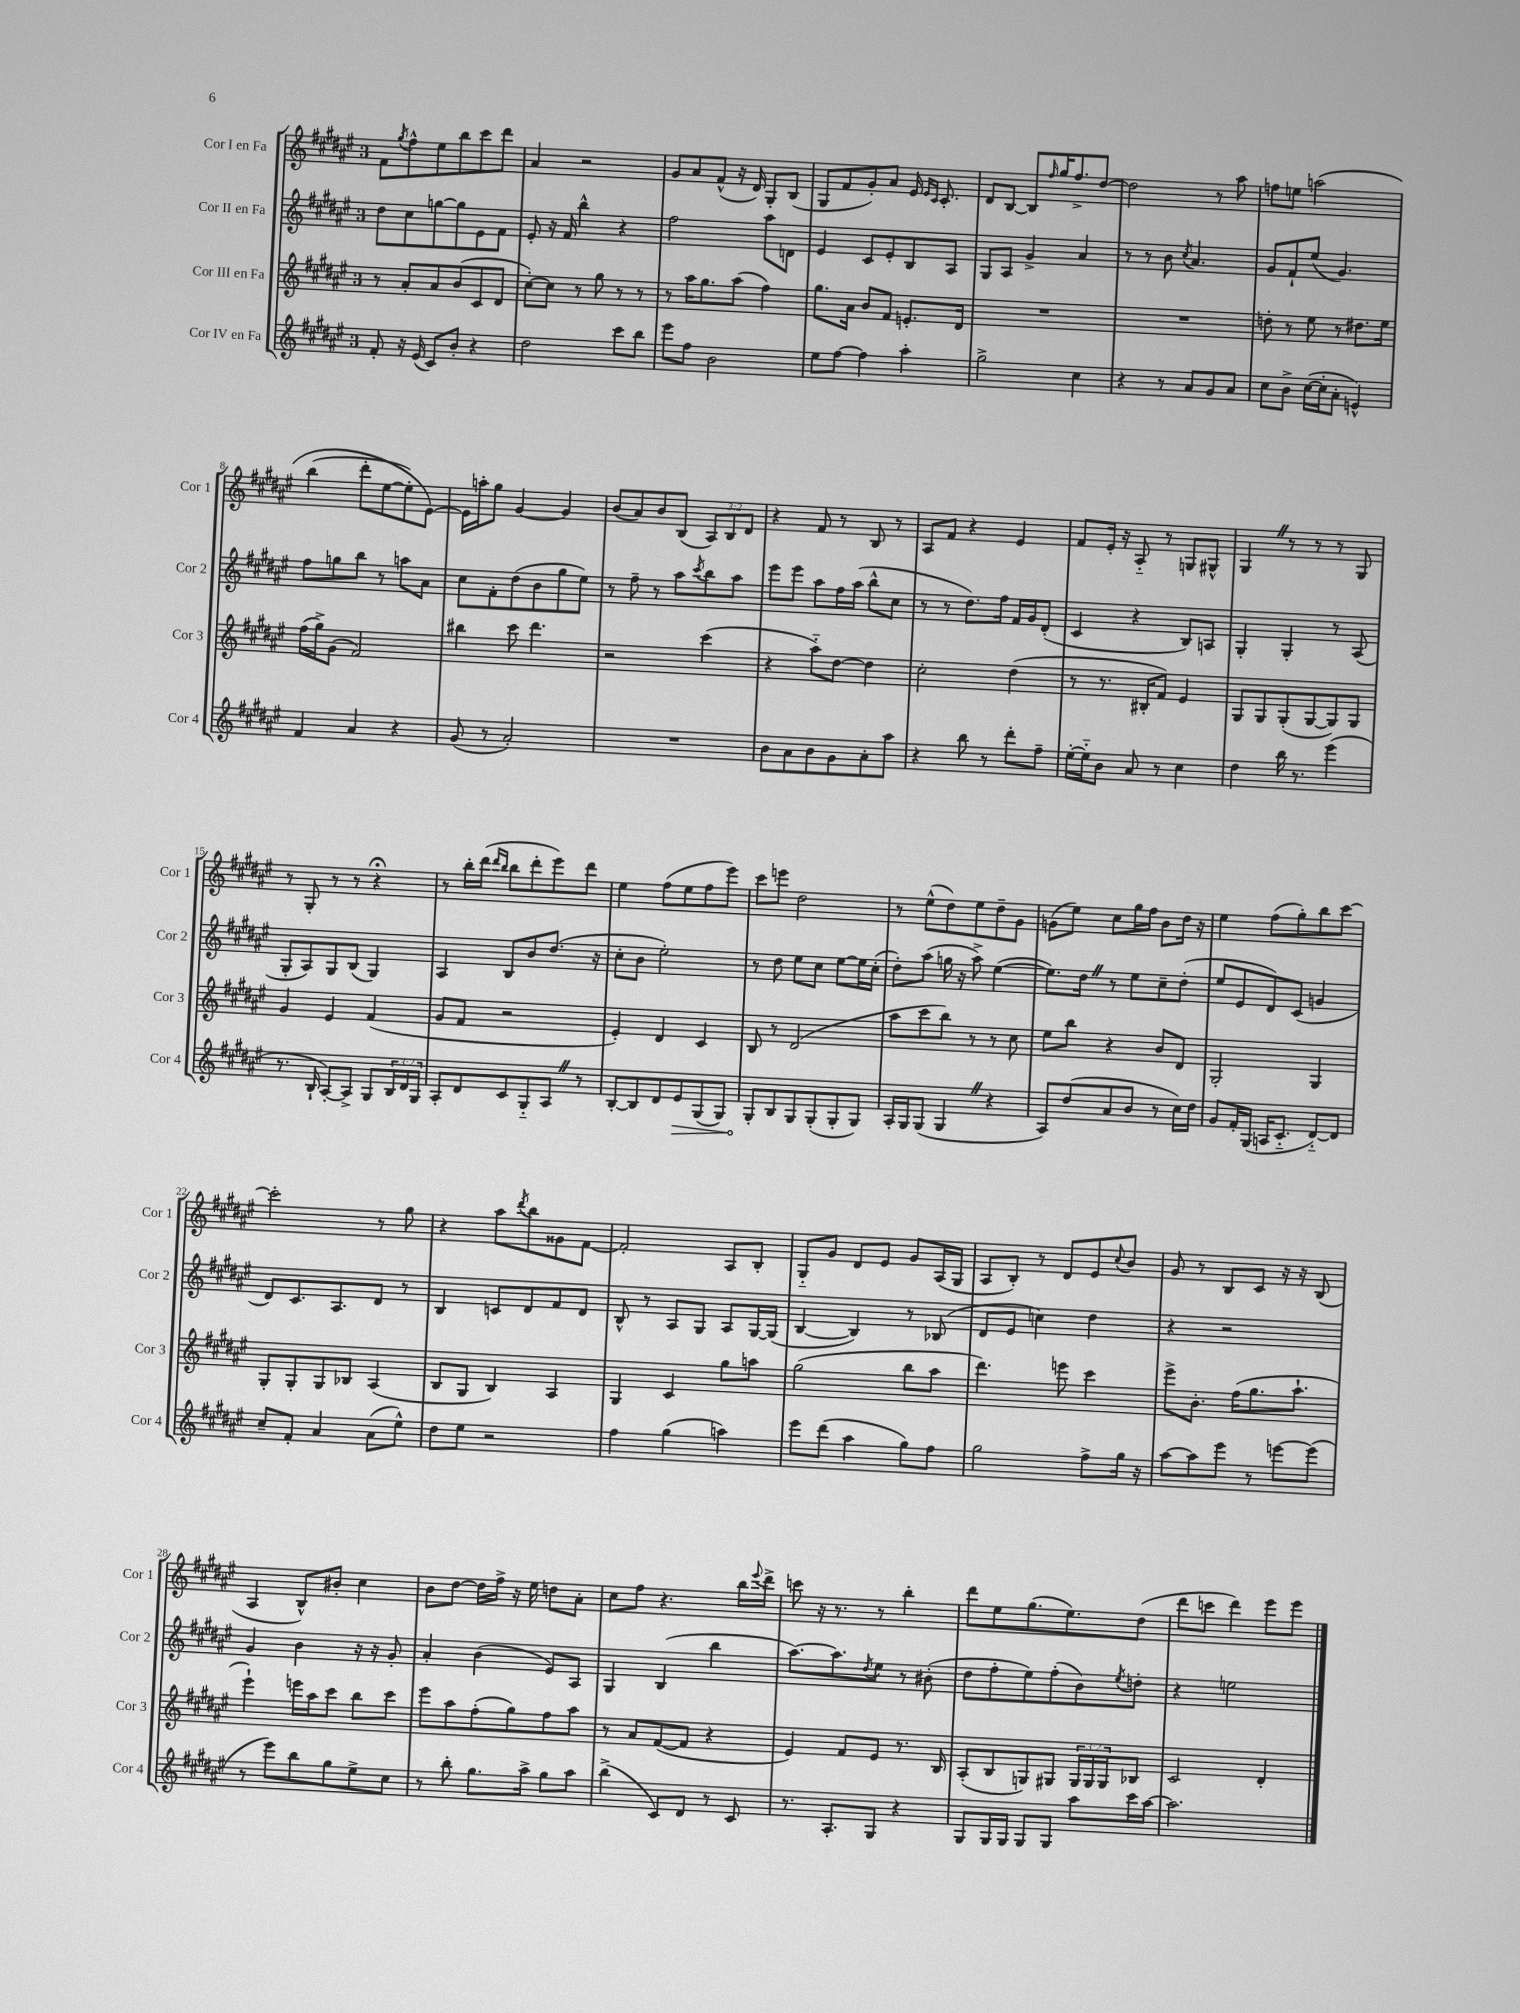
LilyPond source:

<<
\new StaffGroup <<
\new Staff = "s0" \with { instrumentName = "Cor I en Fa" shortInstrumentName = "Cor 1" } {
    \clef treble \key fis \major \once \override Staff.TimeSignature.style = #'single-digit \time 3/4 \override Staff.TupletNumber.text = #tuplet-number::calc-fraction-text
    fis'8 \acciaccatura { gis''8 } fis''8-^ eis''8 b''8 cis'''8 dis'''8 |
    ais'4 r2 |
    gis'8 ais'8 fis'8-^( r16 dis'16) gis8-. b8( |
    gis8 fis'8 gis'8-.) ais'8 eis'16 \grace { eis'16 cis'16 } cis'8.-. |
    dis'8 b8~ b8 \grace { fis''16 } gis''16 fis''8.-> dis''8~ |
    dis''2 r8 ais''8 |
    f''8 e''8 a''2\( |
    b''4( dis'''8-. eis''8~ eis''8-.) eis'8~\) |
    eis'16 a''16-. gis''8 gis'4~ gis'4 |
    b'8( ais'8) b'8 b8( \tuplet 3/2 { ais8) b8 dis'8 } |
    r4 fis'8 r8 b8 r8 |
    ais8 fis'8 r4 eis'4 |
    fis'8 eis'16-. r16 ais8-_ r8 g8 gis8-^ |
    gis4 \once \override BreathingSign.text = \markup { \musicglyph "scripts.caesura.straight" } \breathe r8 r8 r8 gis8 |
    r8 gis8-. r8 r8 r4\fermata |
    r8 b''16-. dis'''16( \grace { dis'''16 b''16 } b''8 dis'''8-. eis'''8) dis'''8 |
    eis''4 fis''8( eis''8 fis''8 eis'''8) |
    cis'''8 e'''8 dis''2 |
    r8 eis''8-^( dis''8) eis''8 dis''8-- gis'8 |
    g'8( eis''8) cis''8 gis''16 fis''16 b'8 dis''16 r16 |
    eis''4 fis''8( gis''8-.) b''8 cis'''8~ |
    cis'''2-. r8 gis''8 |
    r4 ais''8 \acciaccatura { dis'''8 } b''8 gisis'8 fis'8~ |
    fis'2-. ais8 b8-. |
    gis8-_ gis'8 dis'8 eis'8 gis'8 ais16( gis16 |
    ais8 b8-.) r8 dis'8 eis'8 \appoggiatura { cis''8 } b'8 |
    gis'8 r8 b8 cis'8 r16 r16 b8( |
    ais4 b8-^) bis'8-. cis''4 |
    b'8 dis''8~ dis''16 fis''16-> r16 eis''16 d''8 ais'8-. |
    cis''8 fis''8 r4. b''16 \appoggiatura { eis'''8 } dis'''16-> |
    c'''8 r16 r8. r8 b''4-. |
    dis'''8 eis''8 gis''8.( eis''8.) dis''8( |
    dis'''8 c'''8 dis'''4) eis'''8 eis'''8 \bar "|." |
}
\new Staff = "s1" \with { instrumentName = "Cor II en Fa" shortInstrumentName = "Cor 2" } {
    \clef treble \key fis \major \once \override Staff.TimeSignature.style = #'single-digit \time 3/4
    dis''8 cis''8 g''8~ g''8 eis'8 fis'8 |
    eis'8-. r16 fis'16 b''4-^ r4 |
    fis''2 ais''8 d'8 |
    eis'4 cis'8 eis'8-. b8 ais8 |
    gis8 ais8 gis'4-> ais'4 |
    r8 r8 b'8 \acciaccatura { cis''8 } ais'4. |
    gis'8 fis'8-! eis''8( gis'4.) |
    fis''8 g''8 b''8 r8 a''8 ais'8 |
    cis''8 fis'8-. dis''8( b'8 gis''8 eis''8) |
    r8 fis''8-- r8 ais''8 \acciaccatura { cis'''8 } b''8 ais''8 |
    eis'''8 eis'''8 ais''8 fis''16 ais''16( b''8-^ cis''8 |
    r8 r8 dis''8.) fis''16 fis'16 gis'16 dis'8-.( |
    cis'4 r4 b8) a8 |
    gis4-. gis4-. r8 ais8( |
    gis8-. ais8) gis8 b8( gis4) |
    ais4 b8 b'8 dis''8.( r16 |
    cis''8-. b'8 eis''2-.) |
    r8 dis''8 eis''8 cis''8 eis''8~ eis''16 cis''16-.( |
    dis''8-.) ais''8( g''16 r16 ais''8->) eis''4~( |
    eis''8.) dis''16 \once \override BreathingSign.text = \markup { \musicglyph "scripts.caesura.straight" } \breathe r8 eis''8 cis''8-- dis''8-.( |
    eis''8 eis'8 dis'8) cis'8( g'4 |
    dis'8) cis'8. ais8. dis'8 r8 |
    b4 c'8 dis'8 fis'8 dis'8 |
    b8-^ r8 ais8 gis8 ais8 gis16~ gis16( |
    b4~ b4) r8 bes8( |
    dis'8 eis'8 c''4) dis''4 |
    r4 r2 |
    gis'4 b'4 r16 r16 gis'8-. |
    ais'4-. b'4( eis'8) ais8 |
    gis4 b4( b''4 |
    ais''8.~) ais''8. \acciaccatura { dis''8 } eis''8 r8 bis'8-.( |
    dis''8 fis''8-. eis''8) fis''8-.( b'8) \acciaccatura { eis''8 } d''8-. |
    r4 e''2 \bar "|." |
}
\new Staff = "s2" \with { instrumentName = "Cor III en Fa" shortInstrumentName = "Cor 3" } {
    \clef treble \key fis \major \once \override Staff.TimeSignature.style = #'single-digit \time 3/4 \override Staff.TupletNumber.text = #tuplet-number::calc-fraction-text
    r8 ais'8-. ais'8 b'8( cis'8 dis'8 |
    cis''8~-.) cis''8 r8 gis''8 r8 r8 |
    r8 ais''16 gis''8. ais''8( fis''4) |
    gis''8. ais'16 b'8 fis'8 e'8.-. dis'16 |
    R2. |
    R2. |
    d''8-. r8 eis''8 r8 dis''8. eis''16 |
    fis''16( gis''16->) gis'8( fis'2) |
    bis''4 cis'''8 dis'''4. |
    r2 cis'''4( |
    r4 ais''8-_) dis''8~ dis''4 |
    cis''2-. dis''4( |
    r8 r8. bis16-. fis'8) eis'4 |
    gis8 gis8 gis8-.( gis8~ gis8) gis8 |
    gis'4 eis'4 fis'4( |
    gis'8 fis'8 r2 |
    eis'4-.) dis'4 cis'4 |
    b8 r8 dis'2( |
    ais''8 cis'''8 b''8) r8 r8 cis''8 |
    eis''8 b''8 r4 b'8 dis'8 |
    gis2-. gis4 |
    gis8-. gis8-. gis8 bes8 ais4( |
    b8 gis8 b4) ais4 |
    gis4 cis'4 gis''8 a''8 |
    gis''2( b''8 ais''8 |
    dis'''4.) e'''8 cis'''4 |
    eis'''8-> b'8.-. fis''16( gis''8. ais''8.-! |
    eis'''4-!) e'''16 ais''16 cis'''8 b''8 cis'''8 |
    eis'''8 ais''8 fis''8-.( gis''8) fis''8 ais''8 |
    r8 ais'8 fis'8~( fis'8 r4 |
    eis'4) fis'8 eis'8 r8. b16 |
    ais8-.( b8 g8) gis8 \tuplet 3/2 { gis16 gis16 gis16 } bes8 |
    cis'2 dis'4-. \bar "|." |
}
\new Staff = "s3" \with { instrumentName = "Cor IV en Fa" shortInstrumentName = "Cor 4" } {
    \clef treble \key fis \major \once \override Staff.TimeSignature.style = #'single-digit \time 3/4 \override Staff.TupletNumber.text = #tuplet-number::calc-fraction-text
    fis'8-. r16 eis'16( cis'8) b'8-. r4 |
    dis''2 cis'''8 b''8 |
    eis'''8 fis''8 b'2 |
    eis''8 fis''8~ fis''4 ais''4-. |
    gis''2-> cis''4 |
    r4 r8 ais'8 gis'8 ais'8 |
    cis''8 b'8-> cis''16~( cis''16-. ais'8-. e'4-^) |
    fis'4 ais'4 r4 |
    gis'8( r8 ais'2-.) |
    R2. |
    b'8 ais'8 b'8 gis'8 ais'8-. ais''8 |
    r4 b''8 r8 dis'''8-. fis''8-- |
    eis''16~-. eis''16-_ b'8 ais'8 r8 cis''4 |
    dis''4 b''16 r8. eis'''4( |
    r8. b16-! ais8~-.) ais8-> gis8 \tuplet 3/2 { b16 dis'16 gis16 } |
    ais8-. dis'8 cis'8 gis8-_ ais8 \once \override BreathingSign.text = \markup { \musicglyph "scripts.caesura.straight" } \breathe r8 |
    b8~-. b8 dis'8 \once \override Hairpin.circled-tip = ##t eis'8\> gis8( gis8) |
    gis8-.\! b8 gis8 gis8-.( gis8-. gis8) |
    ais16-. gis16 gis8( gis4 \once \override BreathingSign.text = \markup { \musicglyph "scripts.caesura.straight" } \breathe r4 |
    ais8) dis''8( ais'8 b'8 r8 cis''16) dis''16 |
    gis'8 fis'16-. gis16( a16 cis'8.-_ dis'8~-_) dis'8 |
    cis''8-- fis'8-. ais'4 ais'8( eis''8-^) |
    dis''8 eis''8 r2 |
    fis''4 gis''4( a''4) |
    eis'''8 dis'''8( ais''4 gis''8) fis''8 |
    gis''2 fis''8-> gis''16 r16 |
    ais''8~ ais''8 eis'''8 r8 e'''8~ e'''8( |
    r8 eis'''8) b''8 gis''8 eis''8-> cis''8 |
    r8 b''8-. gis''8. ais''16-> gis''8 ais''8 |
    b''4->( cis'8) dis'8 r8 cis'8 |
    r8. ais8.-. gis8 r4 |
    gis8 gis16 gis16 gis8 gis8 ais''8 cis'''16 ais''16~ |
    ais''2. \bar "|." |
}
>>
>>
